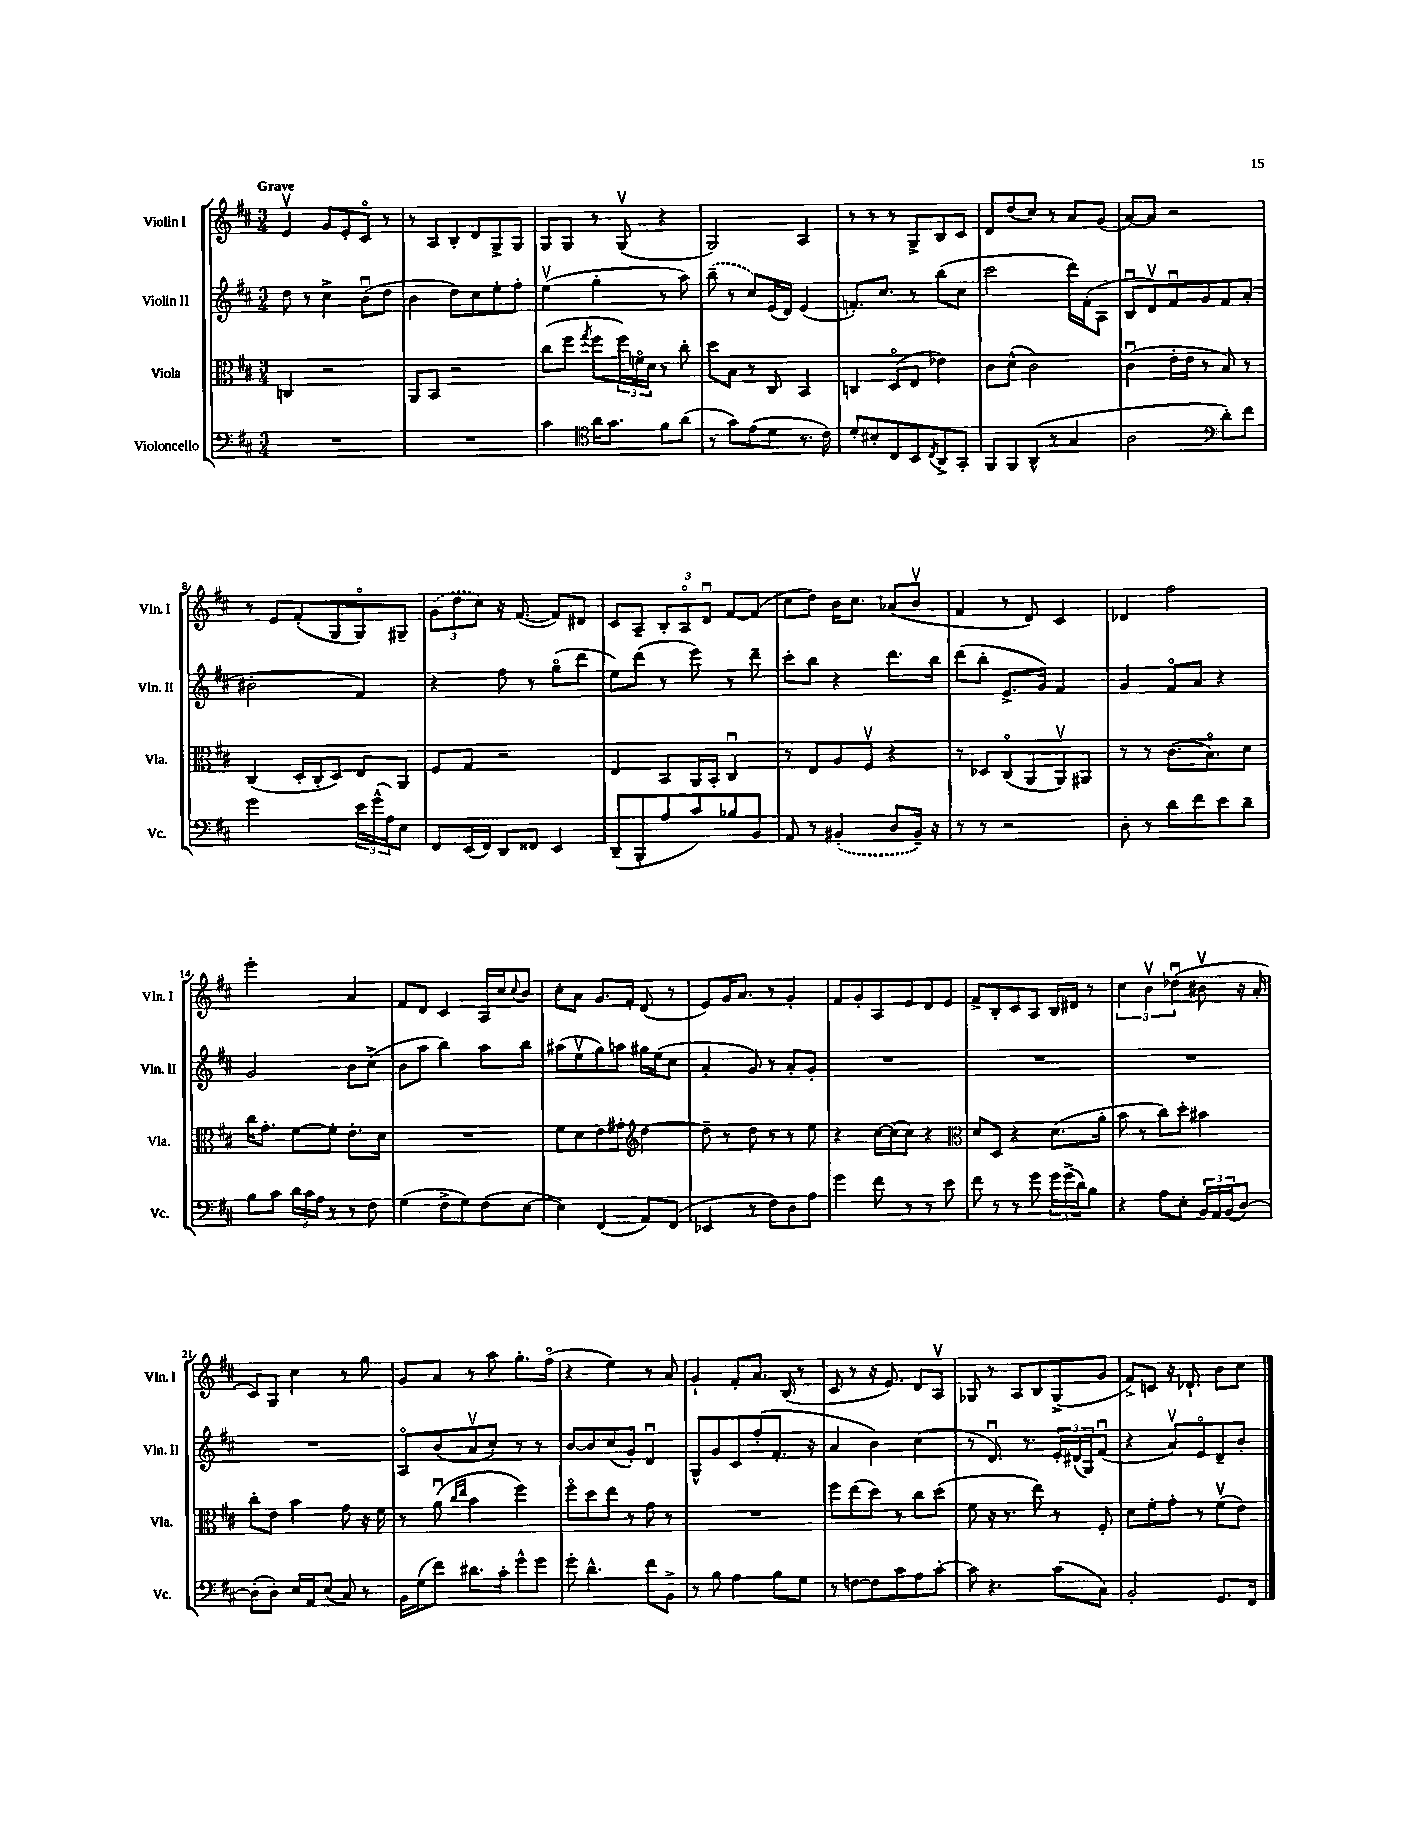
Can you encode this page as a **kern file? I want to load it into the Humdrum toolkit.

**kern	**kern	**kern	**kern
*part4	*part3	*part2	*part1
*staff4	*staff3	*staff2	*staff1
*I"Violoncello	*I"Viola	*I"Violin II	*I"Violin I
*I'Vc.	*I'Vla.	*I'Vln. II	*I'Vln. I
*clefF4	*clefC3	*clefG2	*clefG2
*k[f#c#]	*k[f#c#]	*k[f#c#]	*k[f#c#]
*M3/4	*M3/4	*M3/4	*M3/4
=1	=1	=1	=1
!	!	!	!LO:TX:a:B:t=Grave
2.r	4Cn/	8dd\	4ev/
.	.	8r	.
.	2r	4cc#^\	8g/L
.	.	.	8e'/
.	.	(8bu\L	8c#/J
.	.	8dd\J	8r
=2	=2	=2	=2
2.r	8AA/L	4b\	8r
.	8BB/J	.	8A/L
.	2r	8dd\L)	8B'/
.	.	8cc#\	8d/
.	.	8ee'\	8G^/
.	.	8ff#'\J	8G/J
=3	=3	=3	=3
4c#\	(8cc#\L	(4eev\	8G/L
.	8ff#\J	.	8G/J
*clefC4	*	*	*
.	8qgg/	.	.
16a\KL	8ff#\L	4gg'\	8r
8.g\J	.	.	.
.	24ff#\L)	.	(8Gv/
.	24fn\	.	.
.	24d\JJ	.	.
8f#\L	8r	8r	4r
(8a\J	8cc#'\	8aa\)	.
=4	=4	=4	=4
8r	8dd\L	(8bb~\	2G/)
8g\L)	8B\J	8r	.
(8e\	8r	8cc#/L)	.
8d\J	8C#/	(16e/L	.
.	.	16d/JJ)	.
8.r	4BB/	(4e/	4A/
16c#\)	.	.	.
=5	=5	=5	=5
8d'/L	4Cn/	8.fn'/L)	8r
8B#X'/	.	.	8r
.	.	8.cc#/J	.
8C#/	(8D/L	.	8r
8BB/	8E/J	8r	8G^/L
8qC#/	.	.	.
8AA^/	4e-X\)	(8bb\L	8B/
8GG'/J	.	8cc#\J	8c#/J
=6	=6	=6	=6
8FF#/L	8c#\L	2ccc#\	8d/L
8FF#/	(8d^^\J	.	(8dd/
(8AA^^/J	2c#\)	.	8cc#/J)
8r	.	.	8r
4G/	.	16ddd\LL)	8a/L
.	.	(16f#'\J	.
.	.	8A\J	(8g/J
=7	=7	=7	=7
2A\	(4c#u\	8Bu/L	[8a/L)
.	.	8dv/)	8a/J]
.	16e'\LL	8f#u/	2r
.	16e\JJ	.	.
.	8r	8g/	.
*clefF4	*	*	*
8d'\L)	8B/)	8f#/	.
8f#\J	8r	(8a'/J	.
!!LO:LB:g=z
=8	=8	=8	=8
2g\	(4C#/	2b#X'\	8r
.	.	.	8e/L
.	16D'/LL	.	(8f#'/
.	16C#'/J	.	.
.	8D/J)	.	8G/
24e\LL	8E/L	4f#/)	8G/)
(24g^^\	.	.	.
24A\J)	.	.	.
8E\J	8AA/J	.	8G#X~/J
=9	=9	=9	=9
8FF#/L	8F#/L	4r	(12g\L
.	.	.	12dd\
(16EE/L	8G/J	.	.
.	.	.	12cc#\J)
16FF#/JJ)	.	.	.
8DD/L	2r	8ff#\	16r
.	.	.	([8.f#/
8FF##X/J	.	8r	.
4EE/	.	(8gg\L	8f#/L])
.	.	8ddd\J	8d#X/J
=10	=10	=10	=10
(8DD~/L	4E/	8ee\L)	8c#/L
8BBB'/	.	(8ddd\J	8A~/J
8A/	8BB/L	8r	12B'/L
.	.	.	12A/
8c#/)	16AA/L	8eee\)	.
.	.	.	12du/J
.	16BB'/JJ	.	.
8B-X/	4C#u/	8r	[8f#/L
8BB/J	.	8ddd~\	(8f#/J]
=11	=11	=11	=11
8AA/	8r	8ccc#'\L	8cc#\L
8r	8E/L	8bb\J	8dd\J)
(4BB#X'/	8A/	4r	16b\KL
.	.	.	8.cc#\J
.	8F#v/J	.	.
8D/L	4r	8.ddd\L	(8a-X/L
16BB#~/Jk)	.	.	8bv/J
16r	.	16bb\Jk	.
=12	=12	=12	=12
8r	8r	(8ddd\L	4f#/
8r	8D-X/L	8bb'\J	.
2r	(8C#/	8.e^/L	8r
.	8AA/	.	8d/)
.	.	16g/Jk)	.
.	8AAv/)	4f#/	4c#/
.	8AA#X/J	.	.
=13	=13	=13	=13
8D'\	8r	4g/	4d-X/
8r	8r	.	.
8d\L	(8.c#\L	8f#/L	2ff#\
8f#\	.	8a/J	.
.	8.B\)	.	.
8e\	.	4r	.
8d~\J	8d\J	.	.
!!LO:LB:g=z
=14	=14	=14	=14
8B\L	16cc#\KL	2g/	2eee'\
.	8.g'\J	.	.
8c#\J	.	.	.
24d\LL	[8f#\L	.	.
24c#\	.	.	.
24A\JJ	.	.	.
8r	8f#'\J]	.	.
8r	8.e'\L	8b\L	4a/
8F#\	.	(8cc#^\J	.
.	16d\Jk	.	.
=15	=15	=15	=15
(4G\	2.r	8b\L	8f#/L
.	.	8aa\J	8d/J
8F#^\L	.	4bb\)	4c#/
8G\)	.	.	.
(8F#\	.	8aa\L	16A/LL
.	.	.	16cc#/J
.	.	.	8qqcc#/
[8E\J	.	8bb\J	8b/J
=16	=16	=16	=16
4E\])	8f#\L	(8aa#X\L	8cc#'\L
.	8d\	8eev\	8a\J
(4FF#/	8e\	8gg\)	8.g/L
.	8g#X'\J	8aan\J	.
.	.	.	16f#'/Jk
*	*clefG2	*	*
8AA/L)	[4dd\	16gg#X\LL	(8d/
.	.	(16ee\J	.
(8FF#/J	.	8cc#\J	8r
=17	=17	=17	=17
4EE-X/	8dd~\]	4a'/	8e/L)
.	8r	.	16g/K
.	.	.	8.a/J
8r	8dd\	8g/)	.
8F#\L)	8r	8r	8r
8D\	8r	8a'/L	4g'/
8A\J	8ee\	8g'/J	.
=18	=18	=18	=18
4g\	4r	2.r	8f#/L
.	.	.	8g'/
8f#\	[16cc#\LL	.	8A/
.	(16cc#\J]	.	.
8r	8cc#\J)	.	8e/
8r	4r	.	8d/
8e\	.	.	8e/J
=19	=19	=19	=19
*	*clefC3	*	*
8f#\	8d/L	2.r	8f#^/L
8r	8D/J	.	8B'/
8r	4r	.	8c#/
8g\	.	.	8A/J
24g\LL	(8.d\L	.	16B/LL
(24g^\	.	.	.
.	.	.	16d#X/JJ
24d\J)	.	.	.
8B\J	.	.	8r
.	16a'\Jk	.	.
=20	=20	=20	=20
4r	8b\	2.r	6cc#\
.	8r	.	.
.	.	.	6bv\
8A\L	8cc#\L)	.	.
.	.	.	(6dd-Xu\
8E'\J	8dd'\J	.	.
24BB/LL	4b#X\	.	8b#Xv\
24AA/	.	.	.
(24BB/J	.	.	.
[8D/J)	.	.	16r
.	.	.	16a'/
!!LO:LB:g=z
=21	=21	=21	=21
(8D'\L]	8cc#'\L	2.r	8c#/L)
8D'\J)	8e\J	.	8G/J
16E/LL	4b\	.	4cc#\
16AA/J	.	.	.
(8E/J	.	.	.
8C#/)	8g\	.	8r
8r	16r	.	8gg\
.	16f#\	.	.
=22	=22	=22	=22
16BB\LL	8r	8A/L	8g/L
(16G\J	.	.	.
8f#\J)	(8au\	(8b/	8a/J
.	16qqcc#/LL	.	.
.	16qqee/JJ	.	.
8.d#X\L	4b\	8av/	8r
.	.	8cc#'/J)	8aa\
16c#'\Jk	.	.	.
8g^^\L	4ff#\)	8r	8.gg'\L
8g\J	.	8r	.
.	.	.	(16ff#\Jk
=23	=23	=23	=23
8g'\	8ff#\L	[8b/L	4r
4.d^^\	8dd\	8b/]	.
.	8ee\J	(8cc#/	4ee\)
.	8r	8g'/J)	.
8f#\L	8g\	4du/	8r
8BB^\J	8r	.	8a/
=24	=24	=24	=24
8r	2.r	8G^^/L	4g`/
8B\	.	8g/	.
4A\	.	8c#/	8f#'/L
.	.	(8ff#'/	8.a/J
8B\L	.	8.f#'/J	.
.	.	.	(16B/
8G\J	.	.	8r
.	.	16r	.
=25	=25	=25	=25
8r	8ff#\L	4a/	8c#/
[8Fn\L	(8ee\	.	8r
8F\]	8dd\J)	4b\)	16r
.	.	.	8.e/)
8c#\	8r	.	.
8A\	8cc#\L	(4cc#\	8d/L
[8c#'\J	(8dd\J	.	8Av/J
=26	=26	=26	=26
8c#\]	8f#\	8r	8G-X/
4.r	16r	8.du/)	8r
.	8.r	.	.
.	.	.	8A/L
.	.	8.r	.
.	8ee\)	.	8B/
(8c#\L	8r	24e'/LL	(8G-^/
.	.	(24d#X/	.
.	.	24G/J)	.
8C#\J)	8F#'/	(8f#u/J	8g/J
=27	=27	=27	=27
2BB'/	8d\L	4r	8f#^/L)
.	8f#'\	.	8cn/J
.	8g'\J	8av/L)	16r
.	.	.	8.d-X`/
.	8r	8e/	.
8.GG/L	(8f#v\L	8d~/	8b\L
.	8e\J)	8b'/J	8cc#\J
16FF#/Jk	.	.	.
==	==	==	==
*-	*-	*-	*-
